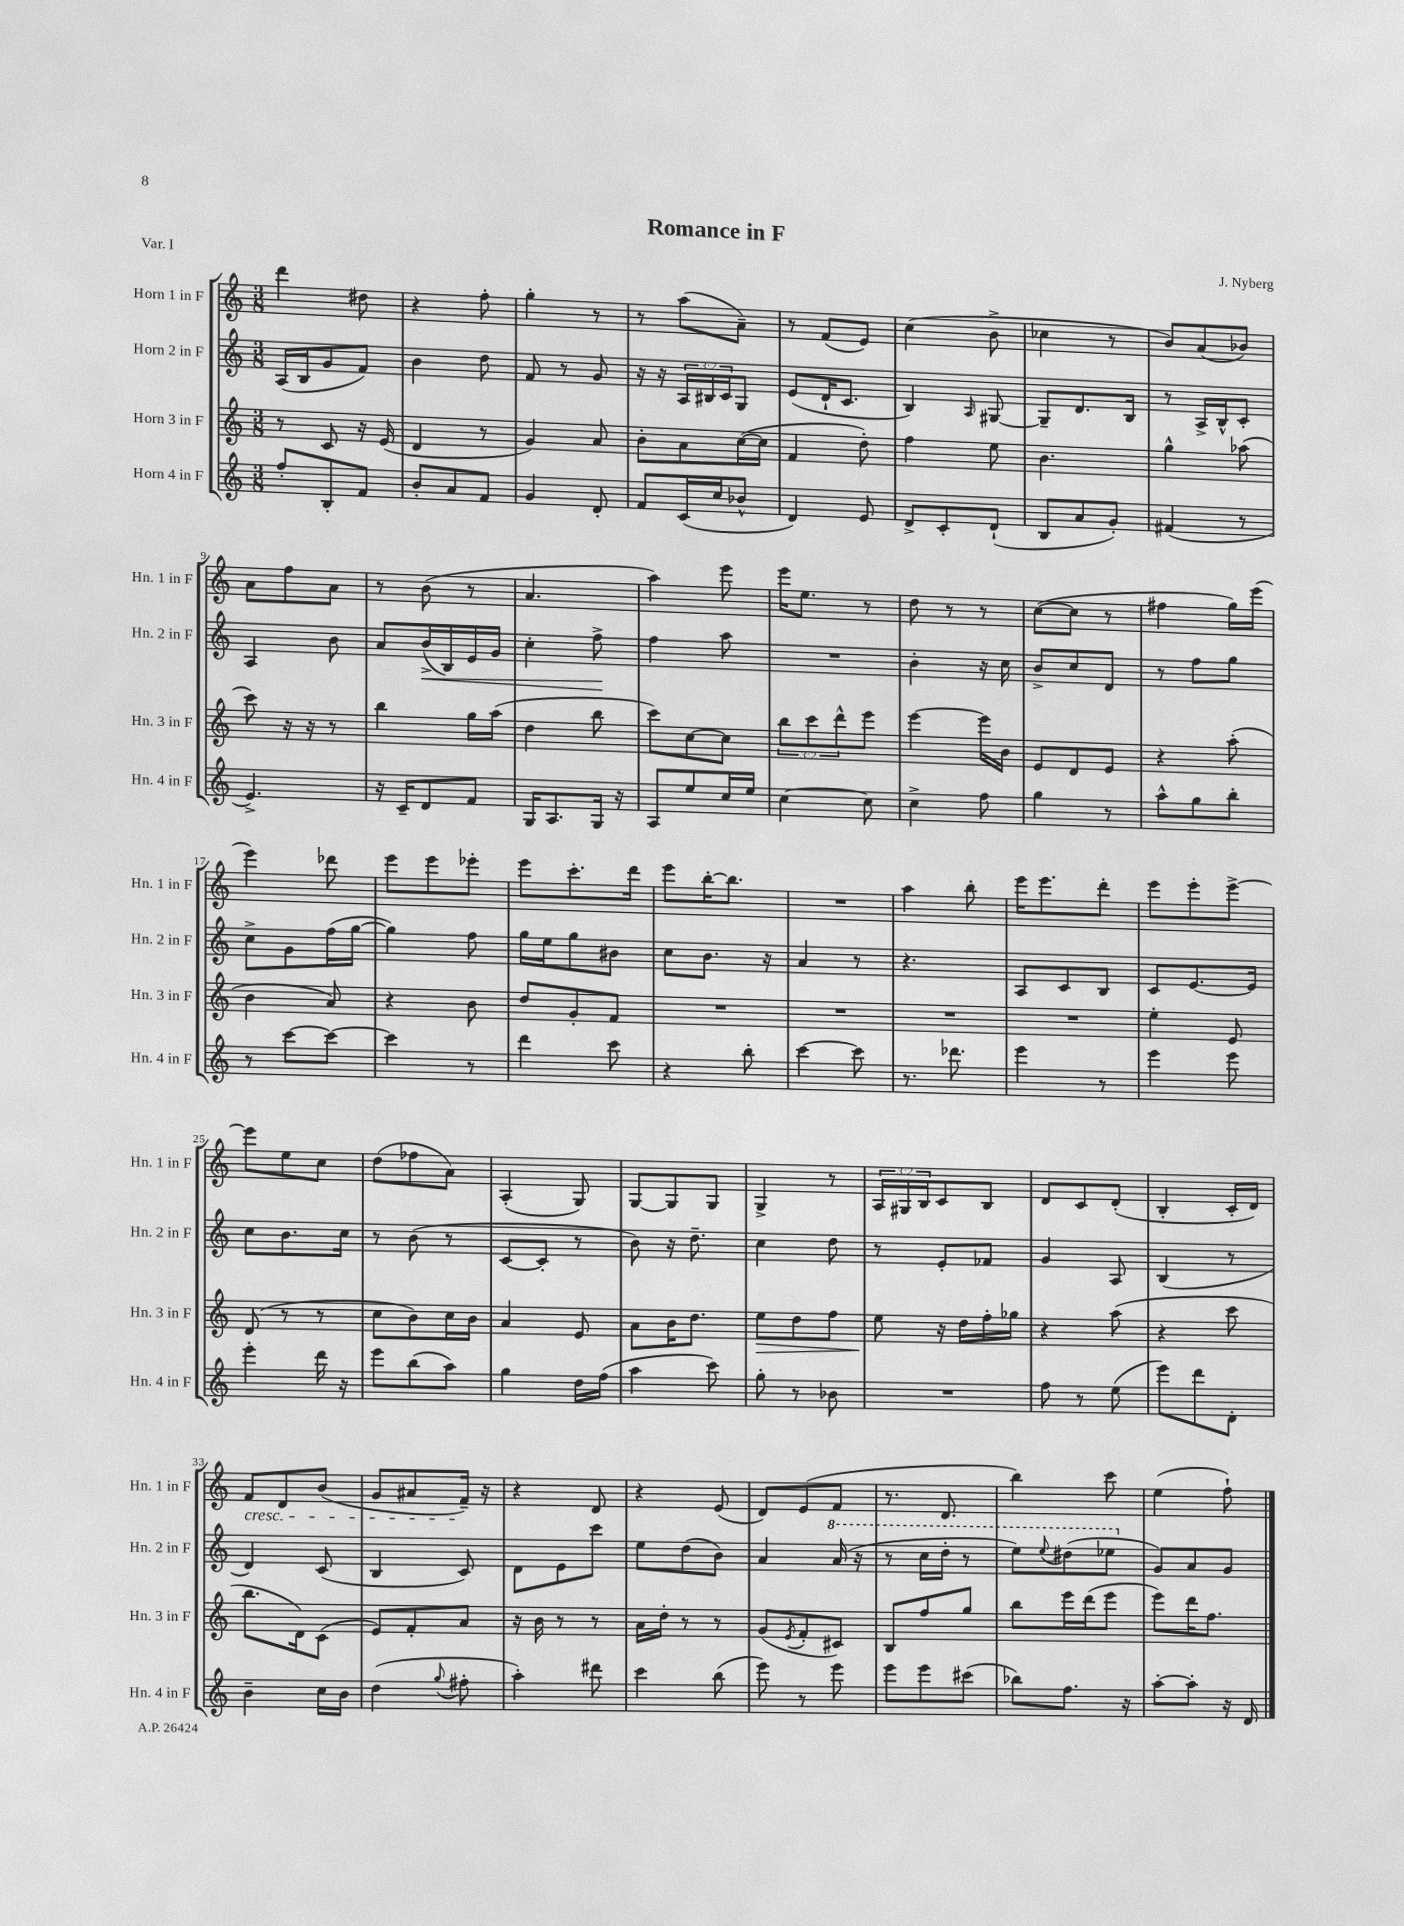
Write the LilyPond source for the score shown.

\header { title = "Romance in F" composer = "J. Nyberg" piece = "Var. I" }
<<
\new StaffGroup <<
\new Staff = "s0" \with { instrumentName = "Horn 1 in F" shortInstrumentName = "Hn. 1 in F" } {
    \clef treble \key c \major \numericTimeSignature \time 3/8 \override Staff.TupletNumber.text = #tuplet-number::calc-fraction-text
    d'''4 dis''8 |
    r4 f''8-. |
    g''4-. r8 |
    r8 a''8( a'8--) |
    r8 f'8( e'8) |
    c''4( b'8-> |
    ces''4 r8 |
    b'8) a'8( bes'8) |
    a'8 f''8 a'8 |
    r8 b'8( r8 |
    a'4. |
    a''4) e'''8 |
    e'''16 e''8. r8 |
    d''8 r8 r8 |
    c''8~( c''8 r8 |
    fis''4 g''16) e'''16( |
    e'''4) des'''8 |
    e'''8 e'''8 ees'''8-. |
    e'''8 c'''8.-. d'''16 |
    e'''8 b''16~-. b''8. |
    R4. |
    a''4 b''8-. |
    e'''16 e'''8. d'''8-. |
    e'''8 e'''8-. e'''8~-> |
    e'''8 e''8 c''8 |
    d''8( fes''8 a'8) |
    a4-.( g8) |
    g8~ g8 g8 |
    g4-> r8 |
    \tuplet 3/2 { a16 gis16 b16 } c'8 b8 |
    d'8 c'8 d'8-.( |
    b4-. c'16-. d'16) |
    f'8\cresc d'8 b'8( |
    g'8 ais'8 f'16--\!) r16 |
    r4 d'8 |
    r4 e'8( |
    d'8) e'8( f'8 |
    r8. d'8. |
    b''4) c'''8 |
    e''4( f''8-!) \bar "|." |
}
\new Staff = "s1" \with { instrumentName = "Horn 2 in F" shortInstrumentName = "Hn. 2 in F" } {
    \clef treble \key c \major \numericTimeSignature \time 3/8 \override Staff.TupletNumber.text = #tuplet-number::calc-fraction-text
    a16( b16 g'8 f'8) |
    b'4 d''8 |
    f'8 r8 g'8 |
    r16 r16 \tuplet 3/2 { a16 bis16 c'16 } g8 |
    e'8( d'16-! c'8. |
    b4) \grace { a16 } gis8~ |
    gis8-- d'8. b16 |
    r8 a16-> b16-^ c'8-. |
    a4 b'8 |
    a'8 b'16->\<( b16) e'16 g'16 |
    c''4-. f''8->\! |
    f''4 a''8 |
    R4. |
    b'4-. r16 c''16 |
    b'8-> c''8 d'8 |
    r8 f''8 g''8 |
    c''8-> g'8 f''16( g''16~ |
    g''4) f''8 |
    g''16 e''16 g''8 bis'8 |
    c''8 b'8. r16 |
    a'4 r8 |
    r4. |
    a8 c'8 b8 |
    c'8 e'8.~ e'16 |
    c''8 b'8. c''16 |
    r8 b'8( r8 |
    c'8~ c'8-. r8 |
    b'8) r16 d''8.-- |
    c''4 d''8 |
    r8 e'8-. fes'8 |
    g'4 a8 |
    b4( r8 |
    d'4) c'8( |
    b4 c'8) |
    d'8 e'8 c'''8 |
    e''8 d''8( b'8) |
    a'4 \ottava #1 a''16( r16 |
    r8 c'''16 d'''16-. r8 |
    e'''8) \appoggiatura { e'''8 } dis'''8( ees'''8 \ottava #0 |
    g'8) a'8 g'8 \bar "|." |
}
\new Staff = "s2" \with { instrumentName = "Horn 3 in F" shortInstrumentName = "Hn. 3 in F" } {
    \clef treble \key c \major \numericTimeSignature \time 3/8 \override Staff.TupletNumber.text = #tuplet-number::calc-fraction-text
    r8 c'8 r16 e'16( |
    d'4 r8 |
    g'4) a'8 |
    b'8-. a'8 c''16~( c''16 |
    f'4 d''8-.) |
    f''4 e''8 |
    b'4. |
    g''4-^ aes''8( |
    c'''8) r16 r16 r8 |
    b''4 g''16 a''16( |
    d''4 b''8 |
    c'''8) c''8~ c''8 |
    \tuplet 3/2 { b''8 c'''8 d'''8-^ } e'''8 |
    e'''4~ e'''16 b'16 |
    e'8 d'8 e'8 |
    r4 a''8-.( |
    b'4 a'8) |
    r4 b'8 |
    d''8 g'8-. f'8 |
    R4. |
    R4. |
    R4. |
    R4. |
    e''4-. e'8 |
    d'8( r8 r8 |
    c''8 b'8) c''16 b'16 |
    a'4 e'8 |
    a'8 b'16 d''8. |
    e''8\> d''8 f''8 |
    e''8\! r16 d''16 f''16-. ges''16 |
    r4 a''8( |
    r4 c'''8 |
    b''8. d'16) c'8( |
    e'8) f'8-. a'8 |
    r16 b'16 r8 r8 |
    a'16 d''16-. r8 r8 |
    g'8( \acciaccatura { e'8 } f'8-. cis'8) |
    b8 f''8 g''8 |
    b''8 e'''16 d'''16( e'''8 |
    e'''8) d'''16 f''8. \bar "|." |
}
\new Staff = "s3" \with { instrumentName = "Horn 4 in F" shortInstrumentName = "Hn. 4 in F" } {
    \clef treble \key c \major \numericTimeSignature \time 3/8
    f''8-. b8-. f'8 |
    b'8-. a'8 f'8 |
    g'4 d'8-. |
    f'8 c'16( c''16 bes'8-^ |
    d'4) e'8 |
    d'8-> c'8-. d'8-!( |
    b8 a'8 g'8-.) |
    fis'4( r8 |
    e'4.->) |
    r16 c'16-- d'8 f'8 |
    g16 a8. g16 r16 |
    a8 e''8 c''16 e''16 |
    c''4~ c''8 |
    c''4-> f''8 |
    g''4 r8 |
    a''8-^ g''8 b''8-. |
    r8 c'''8~ c'''8~ |
    c'''4 r8 |
    d'''4 c'''8 |
    r4 b''8-. |
    c'''4~ c'''8 |
    r8. des'''8. |
    e'''4 r8 |
    e'''4 e'''8 |
    e'''4-. d'''16 r16 |
    e'''8 b''8( a''8) |
    g''4 d''16 f''16( |
    a''4 c'''8) |
    g''8-. r8 bes'8 |
    R4. |
    f''8 r8 e''8( |
    e'''8) d'''8 d'8-. |
    b'4-- c''16 b'16 |
    d''4( \appoggiatura { g''8 } fis''8-. |
    a''4-.) dis'''8 |
    c'''4 b''8( |
    e'''8) r8 e'''8 |
    e'''8 e'''8 cis'''8( |
    bes''8) f''8. r16 |
    a''8~-. a''8-. r16 d'16 \bar "|." |
}
>>
>>
